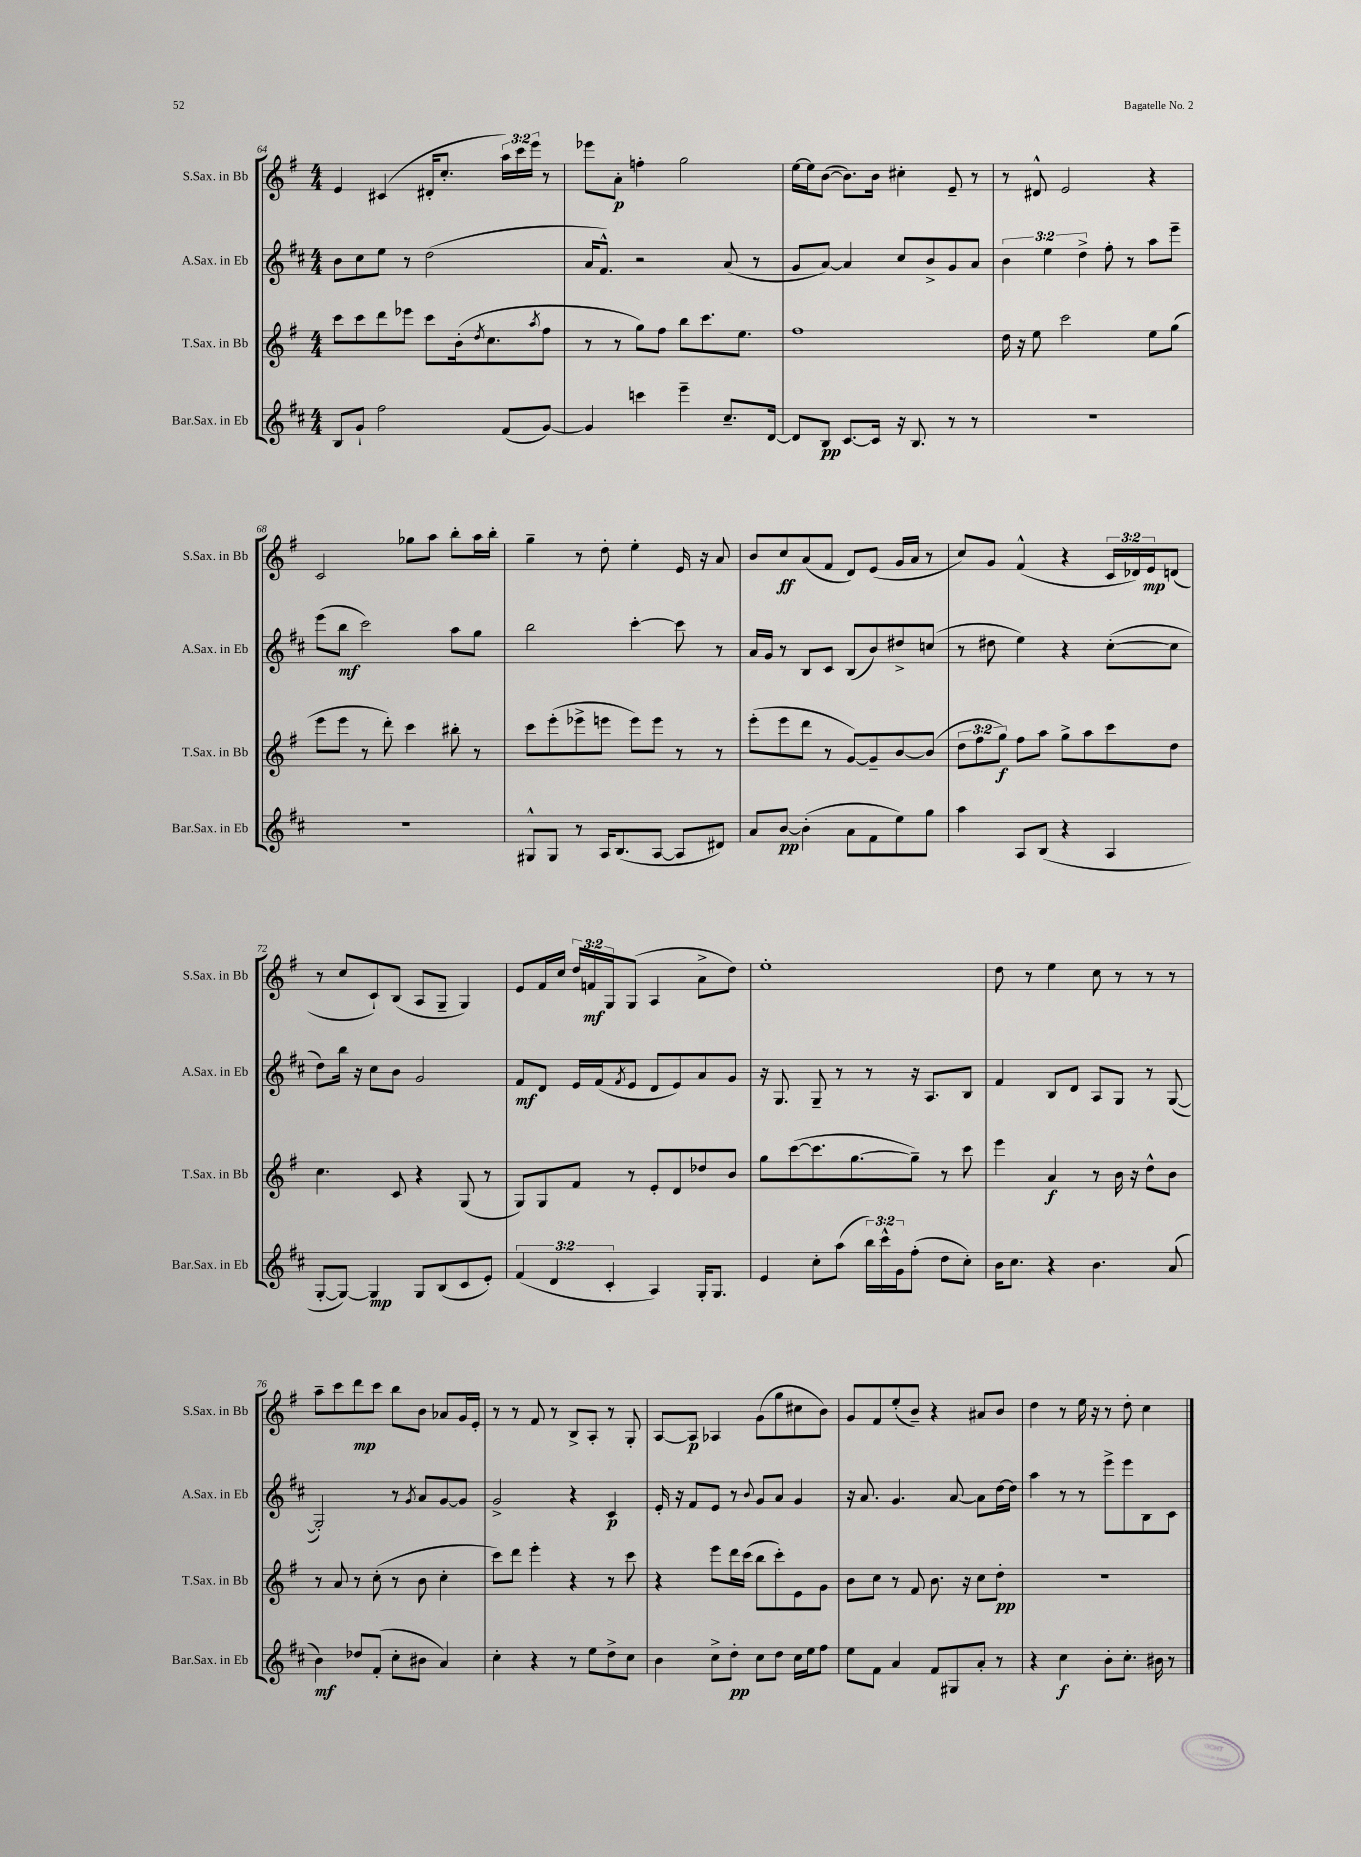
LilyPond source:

<<
\new StaffGroup <<
\new Staff = "s0" \with { instrumentName = "S.Sax. in Bb" shortInstrumentName = "S.Sax. in Bb" } {
    \clef treble \key g \major \numericTimeSignature \time 4/4 \override Staff.TupletNumber.text = #tuplet-number::calc-fraction-text
    e'4 cis'4( dis'16-. c''8.-. \tuplet 3/2 { a''16) c'''16 e'''16 } r8 |
    ees'''8 a'8-.\p f''4-. g''2 |
    e''16~ e''16 b'8~( b'8.) b'16 cis''4-. e'8-- r8 |
    r8 dis'8-^ e'2 r4 |
    c'2 ges''8 a''8 b''8-. a''16 b''16-. |
    g''4-- r8 d''8-. e''4-. e'16 r16 a'8 |
    b'8 c''8\ff a'8( fis'8 d'8) e'8( g'16 a'16 r8 |
    c''8) g'8 fis'4-^( r4 \tuplet 3/2 { c'16 des'16) e'16\mp } d'8( |
    r8 c''8 c'8-!) b8( a8 g8-- g4) |
    e'8 fis'16 c''16 \tuplet 3/2 { d''16 f'16\mf g16 } g8( a4 a'8-> d''8) |
    e''1-. |
    d''8 r8 e''4 c''8 r8 r8 r8 |
    a''8-- c'''8 d'''8\mp c'''8 b''8 b'8 aes'8 g'16 e'16-. |
    r8 r8 fis'8 r8 b8-> a8-. r8 g8-. |
    a8~ a8\p aes4 g'8( g''8 cis''8 b'8) |
    g'8 fis'8 e''8-.( b'8--) r4 ais'8 b'8 |
    d''4 r8 e''16 r16 r8 d''8-. c''4 \bar "|." |
}
\new Staff = "s1" \with { instrumentName = "A.Sax. in Eb" shortInstrumentName = "A.Sax. in Eb" } {
    \clef treble \key d \major \numericTimeSignature \time 4/4 \override Staff.TupletNumber.text = #tuplet-number::calc-fraction-text
    b'8 cis''8 e''8 r8 d''2( |
    a'16 fis'8.-^) r2 a'8( r8 |
    g'8 a'8~) a'4 cis''8 b'8-> g'8 a'8 |
    \tuplet 3/2 { b'4 e''4 d''4-> } fis''8-. r8 a''8 e'''8-- |
    e'''8( b''8\mf cis'''2) a''8 g''8 |
    b''2 cis'''4~-. cis'''8 r8 |
    a'16 g'16 r8 b8 cis'8 b8( b'8) dis''8-> c''8( |
    r8 dis''8 e''4) r4 cis''8~-.( cis''8 |
    d''8) b''16 r16 cis''8 b'8 g'2 |
    fis'8\mf d'8 e'16 fis'16( \acciaccatura { fis'8 } e'8 d'8 e'8) a'8 g'8 |
    r16 g8. g8-- r8 r8 r16 a8. b8 |
    fis'4 b8 d'8 a8 g8 r8 g8~( |
    g2-.) r8 \acciaccatura { g'8 } a'8 g'8~ g'8 |
    g'2-> r4 cis'4\p |
    e'16-. r16 fis'8 e'8 r8 \appoggiatura { b'8 } g'8 a'8 g'4 |
    r16 a'8. g'4. a'8~ a'8 d''16~ d''16 |
    a''4 r8 r8 e'''8-> e'''8 b8 cis'8 \bar "|." |
}
\new Staff = "s2" \with { instrumentName = "T.Sax. in Bb" shortInstrumentName = "T.Sax. in Bb" } {
    \clef treble \key g \major \numericTimeSignature \time 4/4 \override Staff.TupletNumber.text = #tuplet-number::calc-fraction-text
    c'''8 c'''8 d'''8 ees'''8 c'''8 b'16-.( \acciaccatura { d''8 } c''8. \acciaccatura { a''8 } fis''8 |
    r8 r8 g''8) fis''8 b''8 c'''8. e''8. |
    fis''1 |
    d''16 r16 e''8 c'''2 e''8 g''8( |
    e'''8 e'''8 r8 d'''8-.) c'''4 bis''8-. r8 |
    c'''8 e'''8-.( ees'''8-> e'''8 e'''8) e'''8 r8 r8 |
    e'''8-.( e'''8 d'''8 r8 g'8~) g'8-- b'8~ b'8( |
    \tuplet 3/2 { d''8 fis''8 g''8\f) } fis''8 a''8 g''8-> a''8 c'''8 d''8 |
    c''4. c'8 r4 g8( r8 |
    g8) g8 fis'8 r8 e'8-. d'8 des''8 b'8 |
    g''8 c'''8~( c'''8. g''8.~ g''8--) r8 c'''8 |
    e'''4 a'4\f r8 b'16 r16 d''8-^ b'8 |
    r8 a'8 r8 c''8-.( r8 b'8 c''4-. |
    c'''8) d'''8 e'''4-. r4 r8 c'''8 |
    r4 e'''8 d'''16 c'''16( b''8 c'''8-.) e'8 g'8 |
    b'8 c''8 r8 fis'8 b'8. r16 c''8 d''8-.\pp |
    R1 \bar "|." |
}
\new Staff = "s3" \with { instrumentName = "Bar.Sax. in Eb" shortInstrumentName = "Bar.Sax. in Eb" } {
    \clef treble \key d \major \numericTimeSignature \time 4/4 \override Staff.TupletNumber.text = #tuplet-number::calc-fraction-text
    b8 g'8-! fis''2 fis'8( g'8~) |
    g'4 c'''4 e'''4-- cis''8.-- d'16~ |
    d'8 b8\pp cis'8.~ cis'16 r16 b8. r8 r8 |
    R1 |
    R1 |
    gis8-^ gis8 r8 a16 b8.( a8~ a8 dis'8) |
    a'8 b'8~\pp b'4-.( a'8 fis'8 e''8) g''8 |
    a''4 a8 b8( r4 a4 |
    g8~-. g8~) g4\mp g8 b8( cis'8 e'8-.) |
    \tuplet 3/2 { fis'4( d'4 cis'4-. } a4) g16-. g8. |
    e'4 cis''8-. a''8( \tuplet 3/2 { b''16) cis'''16-^ g'16 } fis''8-.( d''8 cis''8-.) |
    b'16 cis''8. r4 b'4. a'8( |
    b'4\mf) des''8 fis'8-.( cis''8-. bis'8 a'4) |
    cis''4-. r4 r8 e''8 d''8-> cis''8 |
    b'4 cis''8-> d''8-.\pp cis''8 d''8 cis''16 e''16 fis''8 |
    e''8 fis'8 a'4 fis'8 gis8 a'8-. r8 |
    r4 cis''4\f b'8-. cis''8.-. bis'16 r8 \bar "|." |
}
>>
>>
\layout { \context { \Score currentBarNumber = #64 } }
